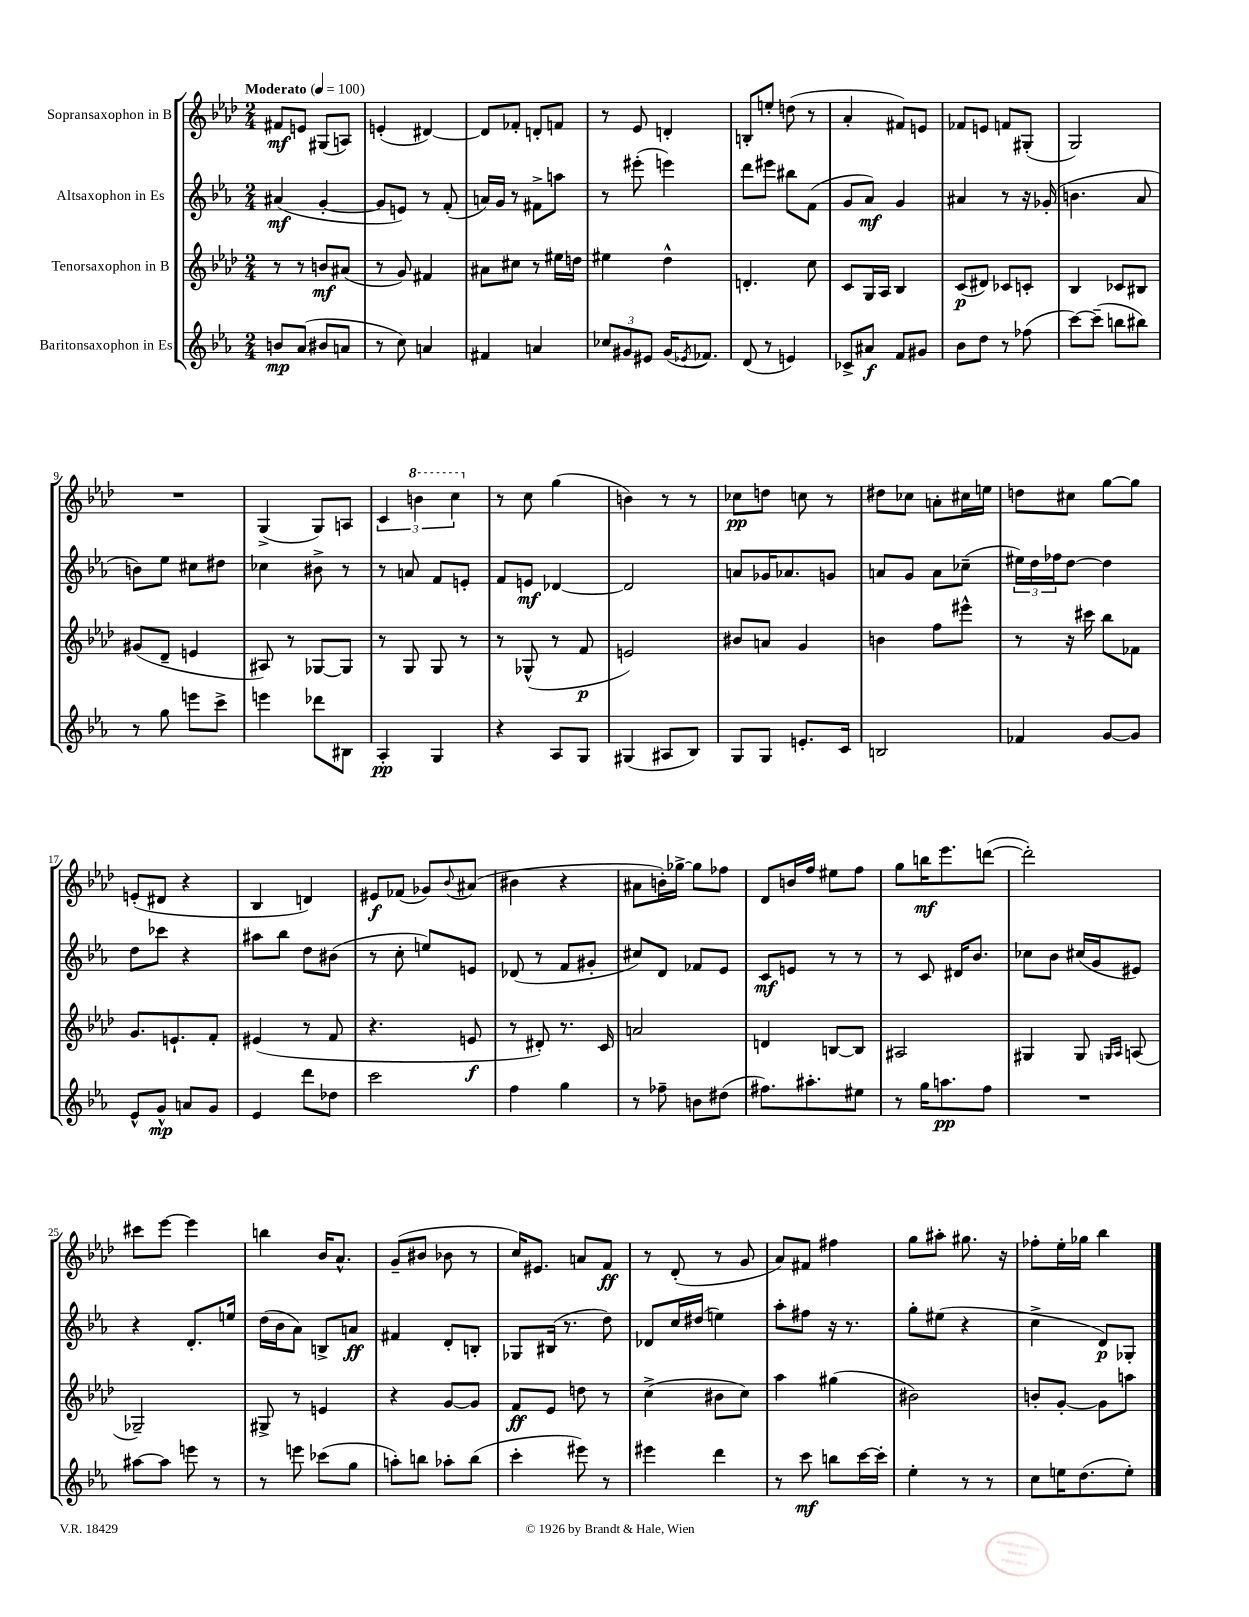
<<
\new StaffGroup <<
\new Staff = "s0" \with { instrumentName = "Sopransaxophon in B" } {
    \clef treble \key aes \major \numericTimeSignature \time 2/4 \tempo "Moderato" 4 = 100
    fis'8\mf e'8 gis8( a8) |
    e'4-.( dis'4~) |
    dis'8 fes'8-. d'8-. f'8 |
    r8 ees'8 d'4-. |
    b8-. e''8-. d''8( r8 |
    aes'4-. fis'8) e'8 |
    fes'8 e'8 f'8 gis8-.( |
    g2) |
    R2 |
    g4->( g8) a8 |
    \tuplet 3/2 { c'4 \ottava #1 b''4 c'''4 \ottava #0 } |
    r8 c''8 g''4( |
    b'4) r8 r8 |
    ces''8\pp d''8 c''8 r8 |
    dis''8 ces''8 a'8-. cis''16 e''16 |
    d''8 cis''8 g''8~ g''8 |
    e'8-.( dis'8 r4 |
    bes4 d'4) |
    eis'8\f fes'8( ges'8) \appoggiatura { bes'8 } ais'8( |
    bis'4 r4 |
    ais'8 b'16-.) ges''16~-> ges''8 fes''8 |
    des'8 b'16 f''16 eis''8 f''8 |
    g''8 b''16\mf ees'''8. d'''8~( |
    d'''2-.) |
    cis'''8 ees'''8~ ees'''4 |
    b''4 bes'16 aes'8.-^ |
    g'8--( bis'8 bes'8 r8 |
    c''16) eis'8. a'8 f'8\ff |
    r8 des'8-.( r8 g'8 |
    aes'8) fis'8 fis''4 |
    g''8 ais''8-. gis''8. r16 |
    fes''8-. ees''16-. ges''16 bes''4 \bar "|." |
}
\new Staff = "s1" \with { instrumentName = "Altsaxophon in Es" } {
    \clef treble \key ees \major \numericTimeSignature \time 2/4
    ais'4\mf( g'4~-. |
    g'8 e'8) r8 f'8-.( |
    a'16) g'16 r8 fis'8-> a''8 |
    r8 eis'''8-.( e'''4) |
    d'''8 eis'''8 bis''8 f'8( |
    g'8 aes'8\mf) g'4 |
    ais'4 r8 r16 ges'16-.( |
    b'4. aes'8 |
    b'8) ees''8 cis''8 dis''8 |
    ces''4 bis'8-> r8 |
    r8 a'8 f'8 e'8-. |
    f'8 e'8\mf des'4~ |
    des'2 |
    a'8 ges'16 aes'8. g'8 |
    a'8 g'8 a'8 ces''8--( |
    \tuplet 3/2 { eis''16) d''16 fes''16 } d''8~ d''4 |
    d''8 ces'''8 r4 |
    ais''8 bes''8 d''8 bis'8( |
    r8 c''8-. e''8) e'8 |
    des'8( r8 f'8 gis'8-. |
    cis''8) d'8 fes'8 ees'8 |
    c'8\mf e'8 r8 r8 |
    r8 c'8 dis'16 bes'8. |
    ces''8 bes'8 cis''16( g'16 eis'8) |
    r4 d'8.-. e''16 |
    d''16( bes'16 aes'8) b8-> a'8\ff |
    fis'4 d'8-. b8-. |
    ges8 bis16( r8. d''8) |
    des'8 c''16 dis''16( e''4) |
    aes''8-. fis''8 r16 r8. |
    g''8-. eis''8( r4 |
    c''4-> d'8\p) ges8-. \bar "|." |
}
\new Staff = "s2" \with { instrumentName = "Tenorsaxophon in B" } {
    \clef treble \key aes \major \numericTimeSignature \time 2/4
    r8 r8 b'8\mf ais'8( |
    r8 g'8) fis'4 |
    ais'8 cis''8 r8 eis''16 d''16 |
    eis''4 des''4-^ |
    d'4.-. c''8 |
    c'8 g16 aes16 bes4 |
    c'8\p( dis'8) ces'8 c'8-. |
    bes4 ces'8 bis8 |
    gis'8( des'8-- e'4 |
    ais8) r8 ges8~ ges8 |
    r8 g8 g8 r8 |
    r8 ges8-^( r8 f'8\p |
    e'2) |
    bis'8 a'8 g'4 |
    b'4 f''8 eis'''8-^ |
    r8 r16 cis'''16 bes''8 fes'8 |
    g'8. e'8.-! f'8-. |
    eis'4( r8 f'8 |
    r4. e'8\f |
    r8 dis'8-.) r8. c'16 |
    a'2 |
    d'4 b8~ b8 |
    ais2 |
    gis4 gis8 \grace { g16 aes16 } a8( |
    ges2--) |
    gis8-> r8 e'4 |
    r4 g'8~ g'8 |
    f'8\ff ees'8 d''8 r8 |
    c''4->( bis'8 c''8) |
    aes''4 gis''4( |
    bis'2) |
    b'8-. g'8~-. g'8 a''8 \bar "|." |
}
\new Staff = "s3" \with { instrumentName = "Baritonsaxophon in Es" } {
    \clef treble \key ees \major \numericTimeSignature \time 2/4
    b'8\mp aes'8( bis'8 a'8 |
    r8 c''8) a'4 |
    fis'4 a'4 |
    \tuplet 3/2 { ces''8 gis'8 eis'8 } gis'16( \acciaccatura { ees'8 } fes'8.) |
    d'8( r8 e'4) |
    ces'8-> ais'8\f f'8 gis'8 |
    bes'8 d''8 r8 fes''8( |
    c'''8~) c'''8--( b''8 bis''8) |
    r8 g''8 e'''8 c'''8-> |
    e'''4 des'''8 bis8 |
    aes4-.\pp g4 |
    r4 aes8 g8 |
    gis4( ais8 bes8) |
    g8 g8 e'8.-. c'16 |
    b2 |
    fes'4 g'8~ g'8 |
    ees'8-^ g'8-^\mp a'8 g'8 |
    ees'4 d'''8 des''8 |
    c'''2 |
    f''4 g''4 |
    r8 fes''8-- b'8 dis''8( |
    fis''8.) ais''8.-. eis''8 |
    r8 g''16 a''8.\pp f''8 |
    R2 |
    ais''8~ ais''8 e'''8 r8 |
    r8 e'''8 ces'''8( g''8 |
    a''8-.) b''8 aes''8-. b''8( |
    c'''4-. eis'''8) r8 |
    eis'''4 d'''4 |
    r8 c'''8\mf b''8 c'''16~ c'''16-. |
    ees''4-. r8 r8 |
    c''8 e''16 d''8.( e''8-.) \bar "|." |
}
>>
>>
